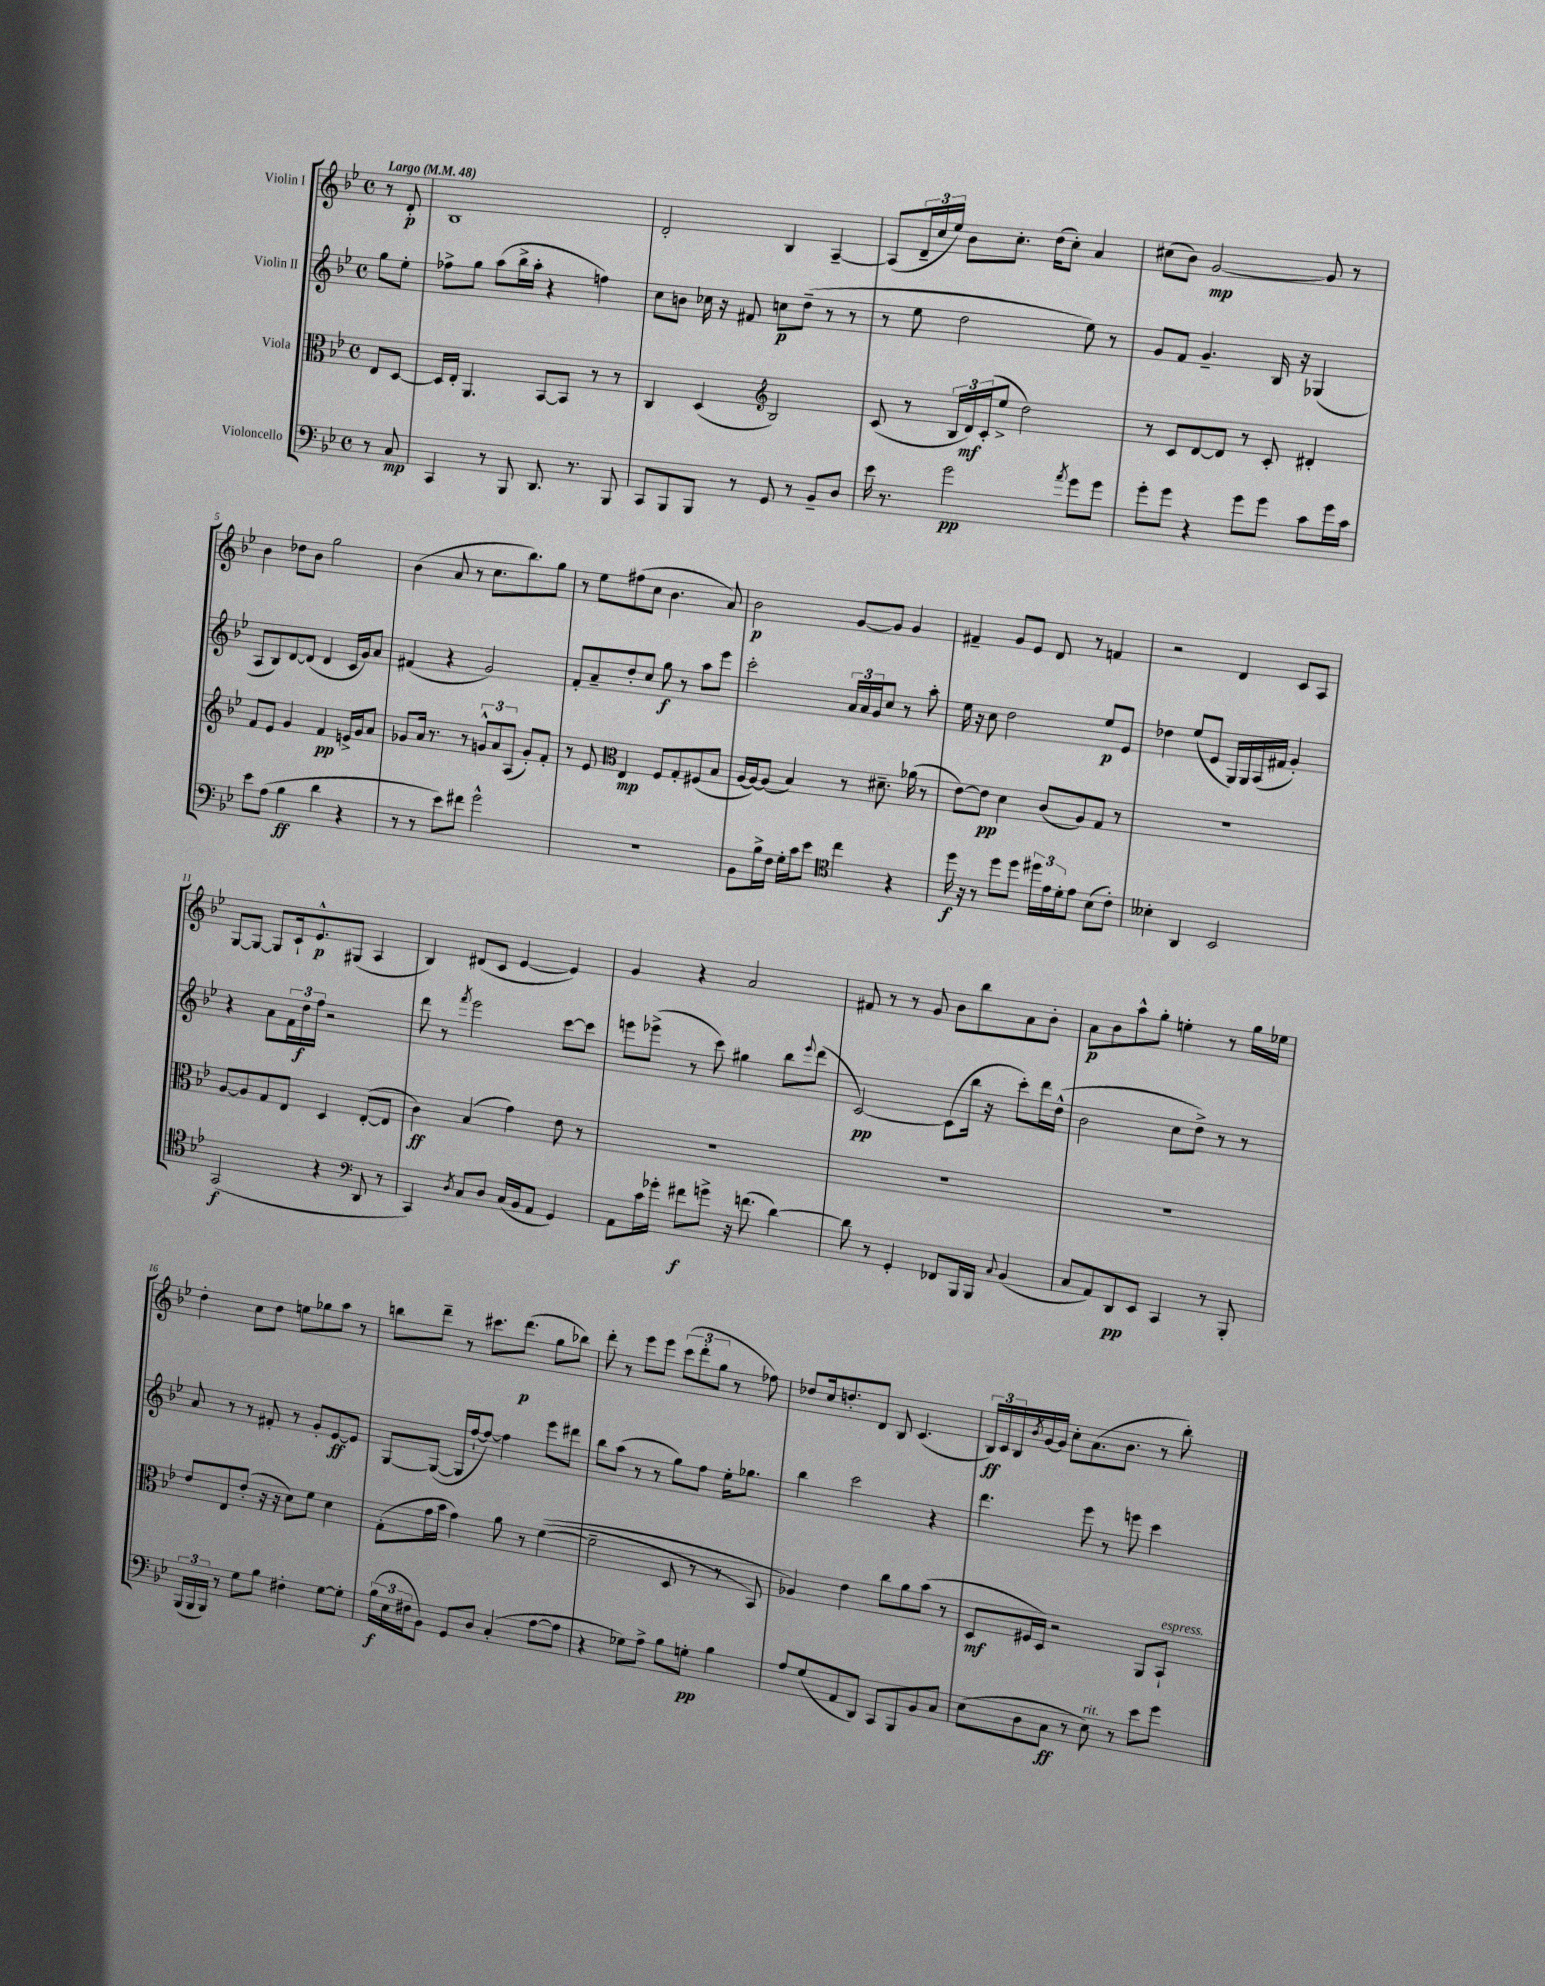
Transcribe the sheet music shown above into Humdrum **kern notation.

**kern	**kern	**kern	**kern
*staff4	*staff3	*staff2	*staff1
*clefF4	*clefC3	*clefG2	*clefG2
*k[b-e-]	*k[b-e-]	*k[b-e-]	*k[b-e-]
*M4/4	*M4/4	*M4/4	*M4/4
*met(c)	*met(c)	*met(c)	*met(c)
*MM48	*MM48	*MM48	*MM48
8r	8E-/L	8gg\L	8r
8C/	[8D/J	8ee-'\J	8d'/
=	=	=	=
4CC/	16D/]LL	8ff-^\L	1B-
.	16E-'/JJ	.	.
.	4.AA/	8gg\J	.
8r	.	(8aa\L	.
8BBB-/	.	16bb-^\L	.
.	.	16aa'\JJ	.
8.DD/	[8BB-/L	4r	.
.	8BB-/]J	.	.
8.r	.	.	.
.	8r	4ff\)	.
8BBB-/	8r	.	.
=	=	=	=
8CC/L	4C/	8cc\L	2d'/
8BBB-/	.	8b\J	.
8BBB-/J	(4D/	16cc-\	.
.	.	16r	.
8r	.	8f#/	.
*	*clefG2	*	*
8GG/	2B-/)	8cc\L	4B-/
8r	.	(8dd~\J	.
8BB-~/L	.	8r	[4A~/
8D/J	.	8r	.
=	=	=	=
16e-\	(8c/	8r	(8A/]L
8.r	.	.	.
.	8r	8ee-\	24d~/L
.	.	.	24cc/
.	.	.	24ee-/JJ)
2g\	24B-/LL	2dd\	8b-\L
.	24d/)	.	.
.	(24c'/J	.	.
.	8ee-^/J	.	8.cc'\J
.	2dd\)	.	.
.	.	.	(16dd\LK
.	.	.	8cc'\J)
8qa/	.	.	.
8g\L	.	8ee-\)	4a/
8g\J	.	8r	.
=	=	=	=
8g'\L	8r	8g/L	(8cc#\L
8g\J	8c/L	8f/J	8b-\J)
4r	[8d/	4.g~/	[2g/
.	8d/]J	.	.
8g\L	8r	.	.
8g\J	8c'/	16B-/	.
.	.	16r	.
8c\L	4d#'/	(4G-/	8g/]
16g\L	.	.	8r
16c\JJ	.	.	.
=	=	=	=
8e-\L	8f/L	8A/L	4b-\
(8A\J	8e-/J	8B-/)	.
4B-\	4g/	[8d/	8dd-\L
.	.	(8d/]J	8b-\J
4d\	4f/	4d/	2gg\
4r	16e^/LL	16c/LL	.
.	16g/J	16g/J)	.
.	8a/J	8a/J	.
=	=	=	=
8r	8g-/L	(4f#/	(4b-\
8r	16a/Jk	.	.
.	8.r	.	.
8e-\L)	.	4r	8a/
8f#\J	8r	.	8r
2g^^\	12g^^/L	2g/)	8.cc\L
.	12a/	.	.
.	(12A/J	.	.
.	.	.	8.bb-\)
.	8g'/L)	.	.
.	8f'/J	.	8gg\J
=	=	=	=
1r	8r	8f'/L	8r
.	8e-/	8a~/	8ee-\L
*	*clefC3	*	*
.	4E-/	8dd'/	(8ff#\
.	.	8cc/J	8cc\J
.	8F/L	8gg\	4.b-\
.	8G'/	8r	.
.	(8F#/	8aa\L	.
.	8B-/J	8eee-\J	8a/)
=	=	=	=
8BB-\L	[16A/LL	2ccc'\	2b-\
.	16A/_J)	.	.
16B-^\L	(8A/]J	.	.
16F\JJ	.	.	.
16G'\LL	4B-/)	.	.
16c\J	.	.	.
8e-\J	.	.	.
*clefC4	*	*	*
4cc\	8r	24a/LL	[8g/L
.	.	24a/	.
.	.	24g/J	.
.	8.d#~\	8cc/J	8g/]J
4r	.	8r	4g/
.	(16a-\	.	.
.	8r	8aa'\	.
=	=	=	=
16dd\	[8e-\L)	16ee-\	4f#~/
16r	.	16r	.
8r	8e-\]J	8cc\	.
8dd\L	4d\	2dd\	8g/L
8dd\J	.	.	8e-/J
24dd#\LL	(8c/L	.	8d/
24e-\	.	.	.
24d'\J	.	.	.
8e-\J	8A/)	.	8r
(8B-\L	8G/J	8ee-/L	4f/
8c'\J)	8r	8e-/J	.
=	=	=	=
4B--'\	1r	4dd-\	2r
4AA/	.	(8ee-/L	.
.	.	8e-/J	.
2BB-/	.	16G/LL)	4d/
.	.	16G/	.
.	.	(16A/	.
.	.	16f#/JJ	.
.	.	4g'/)	8c/L
.	.	.	8A/J
=	=	=	=
(2GG/	[8A/L	4r	[8G/L
.	8A/]	.	8G/_J
.	8G/	8a\L	8G/]L
.	8E-/J	24f\L	16c`/k
.	.	24dd\	.
.	.	.	8.e-^^/
.	.	24ff\JJ	.
4r	4D/	2r	.
.	.	.	(8G#/J
*clefF4	*	*	*
8DD/	([8E-'/L	.	4A/
8r	8E-/]J	.	.
=	=	=	=
4CC/)	4c\)	8ddd\	4B-/)
.	.	8r	.
8qD/	.	8qfff/	.
8C/L	(4B-/	2eee-\	(8d#/L
8D/J	.	.	8c/J
(16C/LL	4g\)	.	[4e-/
16BB-/J	.	.	.
8AA/J	.	.	.
4GG/)	8e-\	[8ccc\L	4e-/])
.	8r	8ccc\]J	.
=	=	=	=
8AA\L	1r	8eee\L	4g/
16c\L	.	(8eee-^\J	.
16g-'\JJ	.	.	.
8f#\L	.	8r	4r
8g^\J	.	8ccc\)	.
16r	.	4gg#\	2a/
(8.f\	.	.	.
[4d\)	.	8bb-\L	.
.	.	8qqeee-/	.
.	.	(8ddd\J	.
=	=	=	=
8d\]	1r	[2c/)	8f#/
8r	.	.	8r
4GG'/	.	.	8r
.	.	.	8g/
8FF-/L	.	(8c\]L	8b-\L
16BBB-/L	.	16bb-\Jk	8bb-\
16BBB-/JJ	.	16r	.
8qqC/	.	.	.
(4BB-/	.	8ccc'\L)	8a\
.	.	16ddd\L	8b-'\J
.	.	(16dd^^\JJ	.
=	=	=	=
8C/L	1r	2b-\	8a\L
8AA/)	.	.	8b-\
8DD/	.	.	8aa^^\
8EE-/J	.	.	8gg'\J
4CC/	.	8cc\L	4ee'\
.	.	8dd^\J)	.
8r	.	8r	8r
8BBB-'/	.	8r	16gg\LL
.	.	.	16ee-\JJ
=	=	=	=
(24BBB-/LL	8e-/L	8a/	4dd'\
24BBB-/	.	.	.
24BBB-/JJ)	.	.	.
8r	8E-/	8r	.
8G\L	(8e-'/J	8r	8cc\L
8B-\J	16r	8f#'/	8dd\J
.	16r	.	.
4F#'\	8d\L)	8r	8ee\L
.	8f\J	8g'/L	8gg-\
[8G\L	4d\	[8e-/	8aa\J
8G'\]J	.	8e-/]J	8r
=	=	=	=
(24B-\LL	(8G'\L	[8G/L	8bb\L
24E-\	.	.	.
24F#\J	.	.	.
8BB-\J)	16g\L	(8G/_J	8ddd~\J
.	16b-\JJ	.	.
8GG/L	4g\)	16G/]LL	8r
.	.	[16ff`/J	.
8D/J	.	8ff/_J)	8.ccc#\L
(4C'/	8a\	4ff\]	.
.	.	.	(8.ddd\J
.	8r	.	.
[8A\L	&(([4f\	8eee-\L	8gg\L
8A\]J	.	8ddd#\J	8bb-\J)
=	=	=	=
4r	2f~\]	8bb-\L	8ddd'\
.	.	(8aa\J	8r
8G-\L)	.	8r	8eee-\L
8A^\J	.	8r	8eee-\J
8B-\L	8D/	8gg\L)	(12ccc\L
.	.	.	12ddd'\
8G'\J	8r	8ff\J	.
.	.	.	12gg\J
4B-\	8r	16ee-'\LK	8r
.	.	8.gg-\J	.
.	8BB-/)	.	8ff-\)
=	=	=	=
8A/L	4A-/&)	4bb-\	8dd-/L
(8G/	.	.	16cc/k
.	.	.	8.dd'/
8AA/	4e-\	2ccc\	.
8DD/J)	.	.	8d/J
8CC/L	8cc\L	.	8B-/
8BBB-/	8a\	.	(4.c/
8BB-/	(8b-\J	4r	.
8C/J	8r	.	.
=	=	=	=
(8E-\L	8D/L	4.ddd\	24B-/LL)
.	.	.	24c/
.	.	.	24B-/
.	.	.	8qb-/
8D\	16F#/L	.	[16g/
.	16D/JJ)	.	16g/]JJ
8C\J	2r	.	8cc'\L
8r	.	8eee-\	(8.a\
8E-\)	.	8r	.
.	.	.	8.b-\J
8r	.	8eee\	.
8e-\L	8AA/L	4ccc\	8r
8g\J	8BB-`/J	.	8bb-'\)
==	==	==	==
*-	*-	*-	*-
